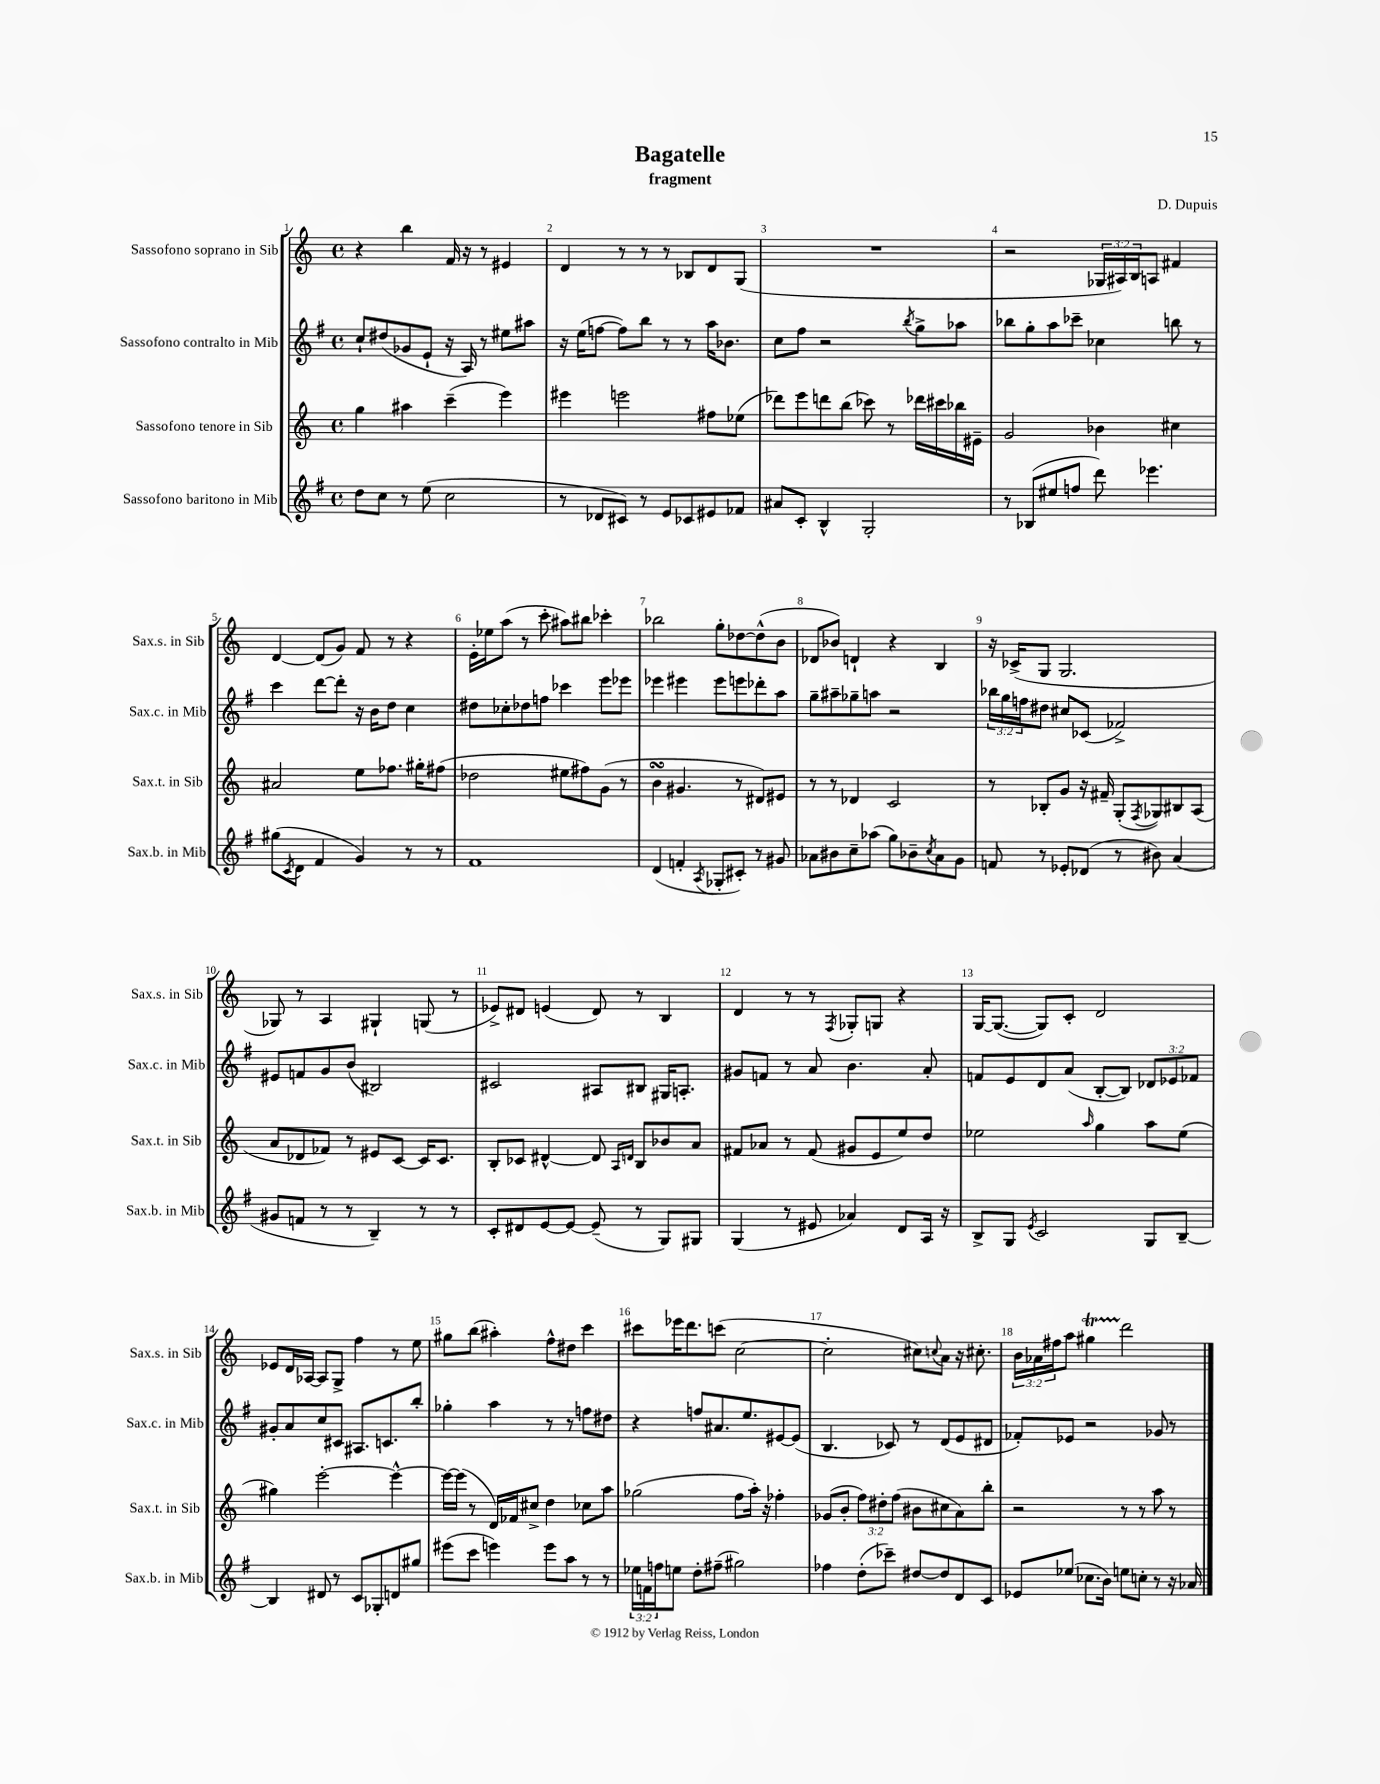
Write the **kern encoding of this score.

**kern	**kern	**kern	**kern
*part4	*part3	*part2	*part1
*staff4	*staff3	*staff2	*staff1
*I"Sassofono baritono in Mib	*I"Sassofono tenore in Sib	*I"Sassofono contralto in Mib	*I"Sassofono soprano in Sib
*I'Sax.b. in Mib	*I'Sax.t. in Sib	*I'Sax.c. in Mib	*I'Sax.s. in Sib
*clefG2	*clefG2	*clefG2	*clefG2
*k[f#]	*k[]	*k[f#]	*k[]
*M4/4	*M4/4	*M4/4	*M4/4
*met(c)	*met(c)	*met(c)	*met(c)
=1	=1	=1	=1
8dd\L	4gg\	8cc`/L	4r
8cc\J	.	(8dd#X/	.
8r	4aa#X\	8g-X/	4bb\
(8ee\	.	8e`/J	.
2cc\	(4ccc~\	16r	16f/
.	.	16A/)	16r
.	.	8r	8r
.	4eee\)	8ee#X\L	4e#X/
.	.	8aa#X\J	.
=2	=2	=2	=2
8r	4eee#X\	16r	4d/
.	.	(16ee\KL	.
8d-X/L	.	[8ffn\J	.
8c#X/J)	2eeen\	8ff\L])	8r
8r	.	8bb\J	8r
8e/L	.	8r	8r
8c-X/	.	8r	8B-X/L
8e#X/	8ff#X\L	16aa\KL	8d/
.	.	8.b-X\J	.
8f-X/J	(8ee-X\J	.	(8G/J
=3	=3	=3	=3
8a#X/L	8ddd-X\L)	8cc\L	1r
8c'/J	8eee\	8ff#\J	.
4B^^/	8dddn\	2r	.
.	(8bb\J	.	.
2G'/	8ccc-X\)	.	.
.	8r	.	.
.	.	8qbb/	.
.	16ddd-X\LL	8gg^\L	.
.	16ccc#X\	.	.
.	16bb-X\	8aa-X\J	.
.	16e#X~\JJ	.	.
=4	=4	=4	=4
8r	2g/	8bb-X\L	2r
(8B-X/L	.	8gg'\	.
8ee#X/	.	8aa\	.
8ffn/J	.	8ccc-X~\J	.
8ddd\)	4b-X\	4cc-X\	24G-X/LL
.	.	.	24A#X/)
.	.	.	24B/J
4.eee-X\	.	.	8An/J
.	4cc#X\	8bbn\	4f#X/
.	.	8r	.
!!LO:LB:g=z
=5	=5	=5	=5
(8gg#X\L	2a#X/	4ccc\	[4d/
8qc/	.	.	.
8d\J	.	.	.
4f#/	.	[8ddd\L	(8d/L]
.	.	8ddd'\J]	8g/J)
4g/)	8ee\L	16r	8f/
.	.	16b\KL	.
.	8.ff-X\J	8dd\J	8r
8r	.	4cc\	4r
.	16gg#X'\KL	.	.
8r	(8ff#X\J	.	.
=6	=6	=6	=6
1f#	2dd-X\	8dd#X\L	16e'\LL
.	.	.	16ee-X\J
.	.	8cc-X'\	(8aa\J
.	.	8dd-X\	8r
.	.	8ffn\J	8ccc'\
.	8ee#X\L	4ccc-X\	8aa#X\L)
.	8ff#X\)	.	8bb#X\J
.	(8g\J	8eee\L	4ccc-X'\
.	8r	8eee-X\J	.
=7	=7	=7	=7
(4d/	4bsSsS\	4eee-X\	2bb-X\
4fn'/	4.g#X/	4eee#X\	.
8qA/	.	.	.
8G-X'/L	.	8eee#\L	8gg'\L
8c#X'/J)	8r	8eeen\	[8dd-X\
8r	8d#X/L)	8ddd-X'\	(8dd-^^\]
8g#X/	8e#X/J	8aa\J	8b\J
=8	=8	=8	=8
8a-X\L	8r	8gg~\L	8d-X/L
8b#X\	8r	8aa#X~\	8b-X/J)
8cc~\	4d-X/	8gg-X~\	4dn`/
(8aa-X\J	.	8aan\J	.
8gg\L)	2c/	2r	4r
8b-X~\	.	.	.
8qcc/	.	.	.
8a-\	.	.	4B/
8g\J	.	.	.
=9	=9	=9	=9
8fn/	8r	24bb-X\LL	16r
.	.	24gg\	.
.	.	.	(16c-X^/KL
.	.	24ffn\J	.
8r	8B-X'/L	8dd#X\J	8G/J
8e-X'/L	8g/J	8cc#X/L	2.G/
(8d-X/J	16r	(8c-X/J	.
.	16f#X~/	.	.
8r	(8G'/L	2f-X^/)	.
.	8qF/	.	.
8b#X\)	8G-X/)	.	.
(4a/	8B#X/	.	.
.	(8A/J	.	.
!!LO:LB:g=z
=10	=10	=10	=10
8g#X/L	8a/L	8e#X/L	8G-X/)
8fn/J	8d-X/	8fn/	8r
8r	8f-X/J)	8g/	4A/
8r	8r	(8b/J	.
4B~/)	8e#X/L	2B#X/)	4G#X`/
.	[8c/J	.	.
8r	16c/KL]	.	(8Gn/
.	8.c/J	.	.
8r	.	.	8r
=11	=11	=11	=11
8c'/L	8B'/L	2c#X/	8e-X^/L)
8d#X/	8c-X/J	.	8d#X/J
[8e/	[4d#X^^/	.	(4en/
8e/J_	.	.	.
(8e~/]	8d#/]	8A#X/L	8d#/)
.	16qqA/LL	.	.
.	16qqdn/JJ	.	.
8r	8B/L	8B#X/J	8r
8G/L)	8b-X/	16G#X/KL	4B/
.	.	8.An'/J	.
8G#X/J	8a/J	.	.
=12	=12	=12	=12
(4G/	8f#X/L	8g#X/L	4d/
.	8a-X/J	8fn/J	.
8r	8r	8r	8r
8e#X/	(8f#/	8a/	8r
.	.	.	8qF/
4a-X/)	8g#X/L	4.b\	8G-X'/L
.	8e/	.	8Gn/J
8d/L	8ee/)	.	4r
16A/Jk	8dd/J	8a'/	.
16r	.	.	.
=13	=13	=13	=13
8B^/L	2ee-X\	8fn/L	[16G/KL
.	.	.	(8.G/J_
8G/J	.	8e/	.
8qe/	.	.	.
2c/	.	8d/	8G/L])
.	.	(8a/J	8c'/J
.	16qqaa/	.	.
.	4gg\	[8B'/L	2d/
.	.	8B/J])	.
8G/L	8aa\L	12d-X/L	.
.	.	12e-X/	.
[8B~/J	(8ee-\J	.	.
.	.	12f-X/J	.
!!LO:LB:g=z
=14	=14	=14	=14
4B/]	4gg#X\)	8g#X'/L	8e-X/L
.	.	8a/	16d/L
.	.	.	[16A-X/JJ
8d#X/	[2eee'\	8cc/	8A-/L]
8r	.	8c#X/J	8G^/J
8c/L	.	8.A#X/L	4ff\
8G-X'/	.	.	.
.	.	8.cn/	.
8dn/	4eee^^\_	.	8r
8gg#X/J	.	8bb'/J	8ee\
=15	=15	=15	=15
(8eee#X\L	16eee\LL_	4gg-X'\	8gg#X\L
.	(16eee\JJ]	.	.
8ccc\J	8r	.	(8bb\J
4eeen\)	16d/LL)	4aa\	4aa#X'\)
.	16f-X/J	.	.
.	8cc#X^/J	.	.
8eee\L	4dd\	8r	8ff^^\L
8aa\J	.	8r	8dd#X\J
8r	8cc-X\L	8ffn\L	4ccc\
8r	8aa\J	8dd#X\J	.
=16	=16	=16	=16
24ee-X\LL	(2gg-X\	4r	8ccc#X\L
24fn\	.	.	.
24ffn\J	.	.	.
8een\J	.	.	16eee-X\K
.	.	.	8.ddd\
8dd'\L	.	8ffn/L	.
(8ff#X~\J	.	8.a#X/	(8cccn\J
2gg#X\)	8ff\L	.	[2cc\
.	.	8.ee/	.
.	16aa'\Jk)	.	.
.	16r	.	.
.	4ff-X'\	[8e#X/	.
.	.	(8e#/J]	.
=17	=17	=17	=17
4ff-X\	(8g-X/L	4.B/	2cc'\]
.	8b'/J	.	.
(8dd'\L	12ff\L)	.	.
.	12dd#X'\	.	.
8ccc-X~\J)	.	8c-X/)	.
.	(12ff\J	.	.
[8dd#X/L	8b#X\L	8r	8cc#X\L)
.	.	.	8qqccn/
8dd#/]	8cc#X\	(8d/L	8a\J
8d/	8a\)	8e/	16r
.	.	.	8.cc#X'\
8c/J	8bb'\J	8d#X/J	.
=18	=18	=18	=18
8e-X/L	2r	8f-X'/L)	24b\LL
.	.	.	24a-X\
.	.	.	24ff#X\J
(8ee-X/J	.	8e-X/J	8aa\J
8.cc-X\L	.	2r	4gg#Xt\
16b\Jk)	.	.	.
8een\L	8r	.	2ddd\
8ccn'\J	8r	.	.
8r	8aa\	8g-X/	.
16r	8r	8r	.
16a-X/	.	.	.
==	==	==	==
*-	*-	*-	*-
